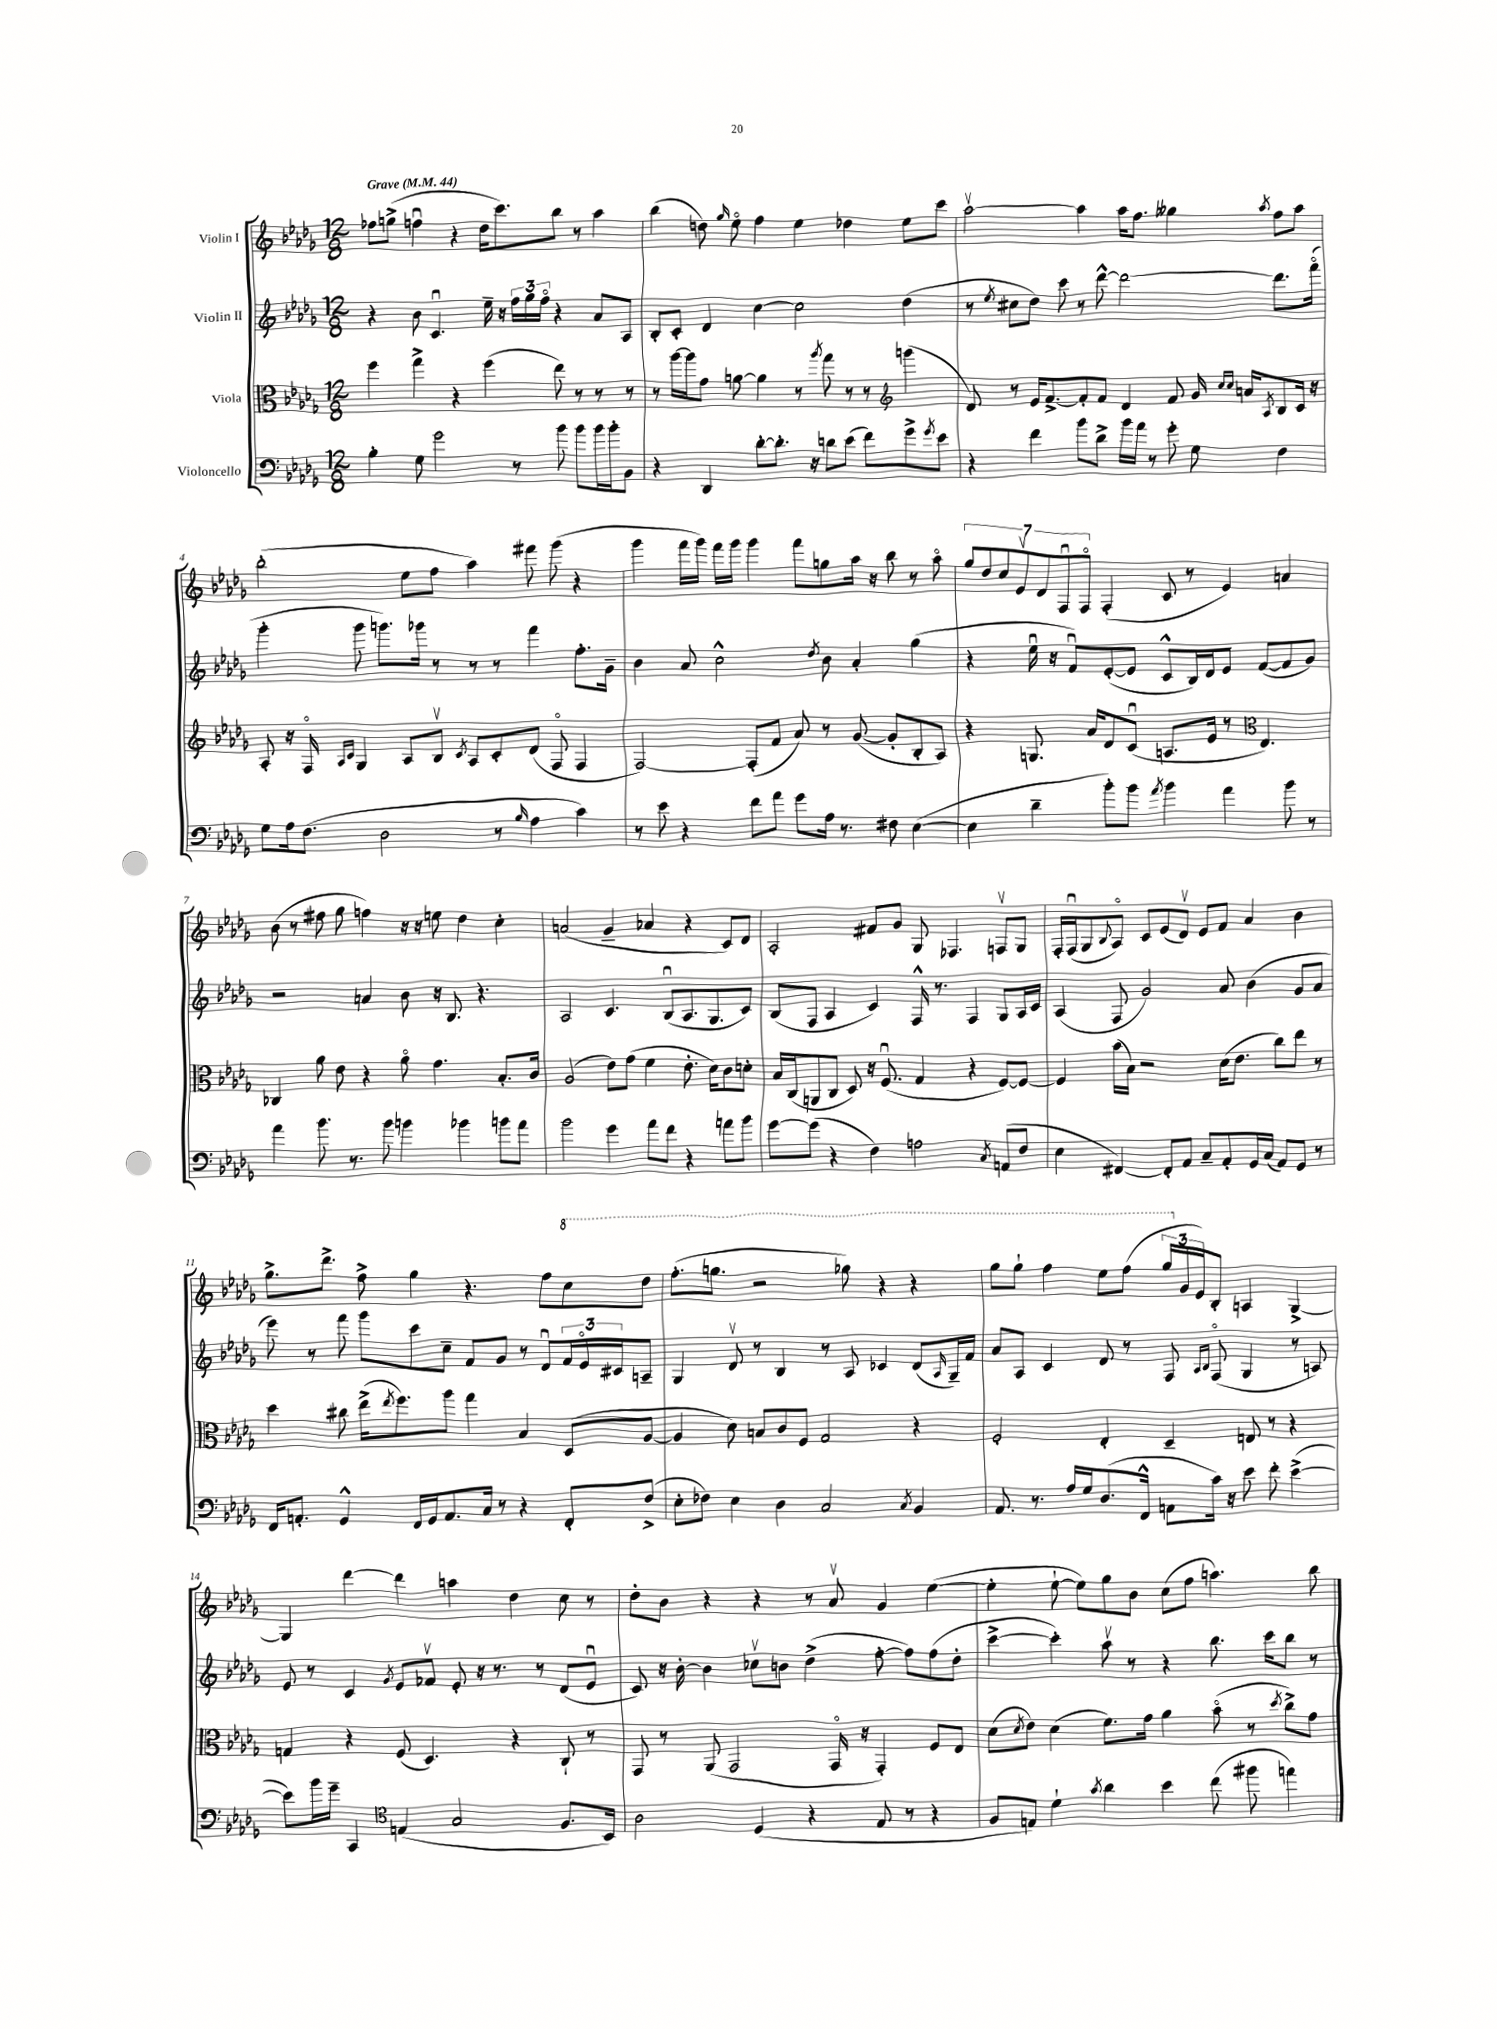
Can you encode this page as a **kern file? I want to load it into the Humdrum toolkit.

**kern	**kern	**kern	**kern
*part4	*part3	*part2	*part1
*staff4	*staff3	*staff2	*staff1
*I"Violoncello	*I"Viola	*I"Violin II	*I"Violin I
*clefF4	*clefC3	*clefG2	*clefG2
*k[b-e-a-d-g-]	*k[b-e-a-d-g-]	*k[b-e-a-d-g-]	*k[b-e-a-d-g-]
*M12/8	*M12/8	*M12/8	*M12/8
*MM44	*MM44	*MM44	*MM44
=1	=1	=1	=1
!	!	!	!LO:TX:a:B:t=Grave
4B-'\	4ff\	4r	8ff-X\L
.	.	.	(8ggn^\J
8G-\	4gg-^\	8b-\	4ffnu\
2g-\	.	4.cu/	.
.	4r	.	4r
.	(4ff\	16ee-~\	16dd-\KL
.	.	16r	8.ccc\)
8r	.	24ff\LL	.
.	.	24gg-\	.
.	.	24ff\JJ	.
8b-\	8ee-\)	4r	8bb-\J
8b-\L	8r	.	8r
16b-\L	8r	8a-/L	4aa-\
16b-'\J	.	.	.
8BB-\J	8r	8A-/J	.
=2	=2	=2	=2
4r	8r	8B-'/L	(4bb-\
.	[16aa-\LL	8c'/J	.
.	16aa-\J]	.	.
4DD-/	8g-\J	4d-/	8ddn\)
.	.	.	16qqgg-/
.	[8an\	.	8ee-\
[8d-'\L	4a\]	[4cc\	4ff\
8.d-'\J]	.	.	.
.	8r	2cc\]	4ee-\
16r	.	.	.
.	8qaa-/	.	.
8dn\L	8gg-\	.	.
(8e-\J	8r	.	4dd-X\
8f\L)	8r	.	.
*	*clefG2	*	*
8g-^\	(4gggn\	(4dd-\	8ee-\L
8qg-/	.	.	.
8e-\J	.	.	8ccc\J
=3	=3	=3	=3
4r	8d-/)	8r	[2aa-v\
.	.	8qee-/	.
.	8r	8cc#X\L	.
4f\	16e-/KL	8dd-\J)	.
.	[8.f^/	.	.
.	.	8ccc\	.
8b-\L	8f'/]	8r	4aa-\]
8d-^\J	8f/J	[8ddd-^^\	.
16b-\LL	4d-/	2ddd-\_	16aa-\KL
16a-\JJ	.	.	8.ff\J
8r	.	.	.
8g-'\	8f/	.	4gg--X\
8G-\	16g-/	.	.
.	16qqcc/LL	.	.
.	16qqcc/JJ	.	.
.	16an/KL	.	.
.	8qA-/	.	8qaa-/
4F\	8B-/	8.ddd-\L]	8ff\L
.	16c/Jk	.	8aa-\J
.	16r	(16fff\Jk	.
!!LO:LB:g=z
=4	=4	=4	=4
8G-\L	8A-'/	4ggg-'\	(2bb-'\
16A-\k	16r	.	.
(8.F\J	16F/	.	.
.	16qqA-/LL	.	.
.	16qqc/JJ	.	.
.	4G-/	8ggg-\	.
2D-\	.	8.gggn\L)	.
.	8A-/L	.	8ee-\L
.	.	16ggg-X\Jk	.
.	8B-v/J	8r	8ff\J
.	8qc/	.	.
.	8A-/L	8r	4aa-\)
8r	8c'/	8r	.
16qqB-/	.	.	.
4A-\	(8d-/J	4fff\	8fff#X\
.	8F/	.	(8ggg-\
4c\)	4F/	8.ff'\L	4r
.	.	16g-~\Jk	.
=5	=5	=5	=5
8r	[2F/)	4b-\	4ggg-\
8e-\	.	.	.
4r	.	8a-/	16fff\LL
.	.	.	16ggg-\JJ)
.	.	2cc^^\	16fff\LL
.	.	.	16ggg-\JJ
8f\L	(8F'/L]	.	4ggg-\
8a-\J	8f/J	.	.
8g-\L	8a-/)	.	8fff\L
.	.	8qdd-/	.
16A-\Jk	8r	8b-\	8ggn\
8.r	.	.	.
.	([8g-/	4a-'/	16aa-\Jk
.	.	.	16r
8F#X\	8g-'/L]	.	8bb-\
([4E-\	8B-'/	(4gg-\	8r
.	8A-/J)	.	8aa-\
=6	=6	=6	=6
4E-\]	4r	4r	14gg-/L
.	.	.	14dd-/
.	.	.	14cc/
.	.	.	14e-v/
4d-~\	8.Gn/	16ee-u\	.
.	.	.	14d-/
.	.	16r	.
.	.	.	14Fu/
.	.	8fu/L)	.
.	.	.	14F/J
.	16a-/KL	.	.
8b-'\L)	8d-/	([8e-'/	(4F'/
8b-\J	(8cu/J	8e-/J]	.
8qa-/	.	.	.
4b-\	8.An/L	8c^^/L	8c/
.	.	16B-/L)	8r
.	16e-/Jk	16d-/J	.
4a-\	8r	8e-/J	4e-/)
*	*clefC3	*	*
.	4.E-/)	([8f/L	.
8b-\	.	8f/]	4an/
8r	.	8g-/J)	.
!!LO:LB:g=z
=7	=7	=7	=7
4a-\	4C-X/	2r	(8b-\
.	.	.	8r
8.b-\	8a-\	.	8ff#X\
.	8e-\	.	8gg-\
8.r	.	.	.
.	4r	4an/	4ffn\)
8b-\	.	.	.
4bn\	8a-\	8b-\	16r
.	.	.	16r
.	4.g-\	16r	8een\
.	.	8.B-/	.
4b-X\	.	.	4dd-\
.	.	4.r	.
8bn\L	8.B-'/L	.	4cc'\
8a-\J	.	.	.
.	16c/Jk	.	.
=8	=8	=8	=8
2b-\	(2A-/	2A-/	(2an/
4g-\	8e-\L)	4.c/	4g-~/
.	(8g-\J	.	.
8a-\L	4f\	.	4a-X/
8f\J	.	(8B-u/L	.
4r	8.e-'\	8.A-/	4r
.	16d-\KL)	8.G-/	.
8an\L	8c\	.	8c/L)
8b-\J	8dn'\J	8c/J)	8d-/J
=9	=9	=9	=9
[8g-\L	16B-/LL	(8B-/L	2A-'/
.	(16C/J	.	.
(8g-\J]	8AAn/	8F/J	.
4r	8C/J	4A-/	.
.	8D-/)	.	.
4F\)	16r	4c/)	8f#X/L
.	(8.Fu/	.	.
.	.	.	8g-/J
2An\	4G-/	16F^^/	8G-/
.	.	8.r	.
.	.	.	4.F-X/
.	4r	4F/	.
8qC/	.	.	.
(8AAn/L	[8F/L)	8G-/L	8Fnv/L
8F/J	8F/J_	16A-/L	8G-/J
.	.	16c/JJ	.
=10	=10	=10	=10
4E-\	4F/]	(4A-/	16F'/LL
.	.	.	(16Fu/J
.	.	.	8G-/
.	.	.	8qqB-/
[4FF#X/)	(16b-\LL	8F/	8A-/J)
.	16B-\JJ)	.	.
.	2r	2g-/)	8c/L
8FF#'/L]	.	.	(8e-/
8AA-/J	.	.	8d-v/J)
8C~/L	.	.	8e-/L
8AA-'/	(16d-\KL	8a-/	8f/J
.	8.e-\J	.	.
16GG-/L	.	(4b-\	4a-/
(16C/JJ	.	.	.
8AA-/L)	8cc\L)	.	.
8GG-/J	8ee-\J	8g-/L	4b-\
8r	8r	8a-/J	.
!!LO:LB:g=z
=11	=11	=11	=11
16FF/KL	4dd-\	8eee-\)	8.gg-^\L
8.AAn'/J	.	.	.
.	.	8r	.
.	.	.	8.ddd-^\J
4GG-^^/	8cc#X\	8fff\	.
.	(16ee-^\KL	8ggg-\L	8ff^\
.	8qee-/	.	.
.	8.ff\)	.	.
16FF/LL	.	8ccc\	4gg-\
16GG-/J	.	.	.
8.AA/	8aa-\J	8cc~\J	.
.	4gg-\	8f/L	4.r
16C/Jk	.	.	.
8r	.	8g-/J	.
4r	4B-/	8r	.
.	.	8d-u/L	8ff\L
*	*	*	*8va
8FF'/L	(8D-/L	24f/L	8ccc\
.	.	24e-/	.
.	.	24c#X/J	.
(8F^/J	[8A-/J	8An~/J	8ddd-\J
=12	=12	=12	=12
8E-'\L	4A-/]	4G-/	(8.fff'\L
8F-X\J)	.	.	.
.	.	.	8.gggn\J
4E-\	8d-\)	8d-v/	.
.	8Bn/L	8r	2r
4D-\	8c/	4B-/	.
.	8F/J	.	.
2C/	2G-/	8r	.
.	.	8A-/	8ggg-X\)
.	.	4c-X/	4r
8qC/	.	.	.
4BB-/	4r	(8d-/L	4r
.	.	16qqA-/	.
.	.	16G-~/L)	.
.	.	16f/JJ	.
=13	=13	=13	=13
8.AA-/	2F'/	8a-/L	8ggg-\L
.	.	8A-/J	8ggg-`\J
8.r	.	.	.
.	.	4c/	4fff\
16A-/LL	.	.	.
16G-/J	.	.	.
(8.D-/	4E-'/	8d-/	8eee-\L
.	.	8r	(8fff\J
16FF^^/Jk	.	.	.
8AAn\L	4D-~/	8F/	24ggg-/LL
*	*	*	*X8va
.	.	.	24g-/
.	.	.	24e-/J)
.	.	16qqA-/LL	.
.	.	16qqB-/JJ	.
16c\Jk)	.	(8F/	8B-'/J
16r	.	.	.
8e-\	8En/	4G-/	4An/
8f'\	8r	.	.
([4e-^\	4r	8r	[4G-^/
.	.	8An/)	.
!!LO:LB:g=z
=14	=14	=14	=14
8e-\L])	4Gn/	8e-/	4G-/]
16b-\L	.	8r	.
16g-~\JJ	.	.	.
4CC/	4r	4c/	[4ddd-\
*clefC4	*	*	*
.	.	8qg-/	.
(4En/	(8F/	8e-/L	4ddd-\]
.	4.D-/)	8f-Xv/J	.
2G-/	.	8e-'/	4aan\
.	.	16r	.
.	.	8.r	.
.	4r	.	4dd-\
.	.	8r	.
8.F/L	8C`/	(8d-/L	8cc\
.	8r	8e-u/J	8r
16BB-/Jk)	.	.	.
=15	=15	=15	=15
2A-\	8GG-/	8c/)	8dd-'\L
.	8r	16r	8b-\J
.	.	[16b-'\	.
.	(8AA-/	4b-\]	4r
.	2GG-/	.	.
(4D-/	.	8cc-Xv\L	4r
.	.	8bn\J	.
4r	.	(4dd-^\	8r
.	16GG-/	.	8a-v/
.	16r	.	.
8E-/	4GG-'/)	[8ff'\	4g-/
8r	.	8ff\L])	.
4r	8F/L	(8ff\	([4ee-\
.	8E-/J	8dd-'\J	.
=16	=16	=16	=16
8F/L	(8d-\L	[4ccc^\	4ee-'\]
.	8qd-/	.	.
8En/J)	8e-\J)	.	.
4d-`\	(4d-\	4ccc'\])	[8ee-`\
.	.	.	8ee-\L])
8qg-/	.	.	.
4a-\	8.f\L)	8aa-v\	8gg-\
.	.	8r	8b-\J
.	16g-\Jk	.	.
4b-\	4a-\	4r	(8cc\L
.	.	.	8ff\J
(8cc\	(8b-\	8.bb-\	4.aan\)
8ff#X\	8r	.	.
.	.	16ccc\KL	.
.	8qdd-/	.	.
4een\)	8cc^\L)	8bb-\J	.
.	8g-\J	8r	8bb-\
==	==	==	==
*-	*-	*-	*-
